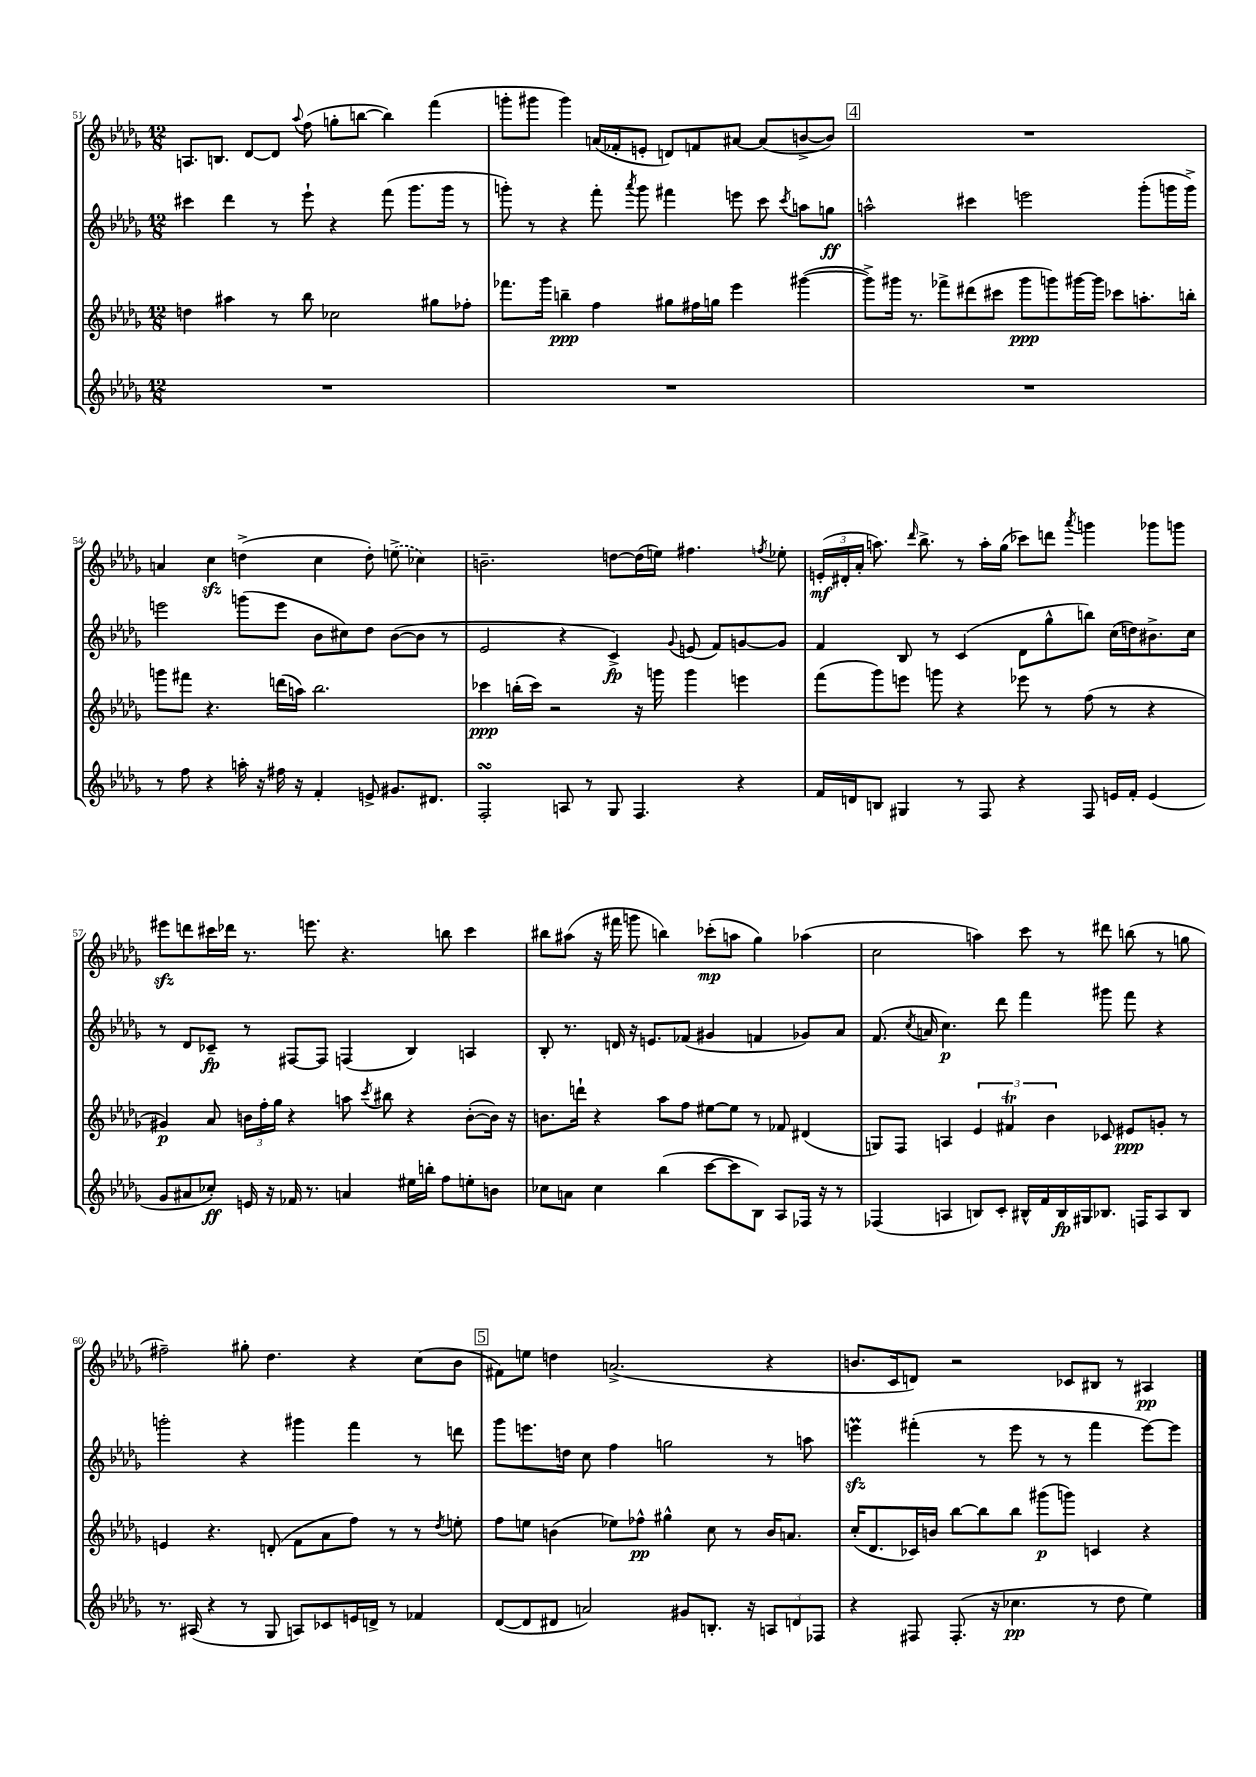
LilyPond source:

<<
\new StaffGroup <<
\new Staff = "s0" {
    \clef treble \key des \major \numericTimeSignature \time 12/8
    \autoBeamOff a8.[ b8.] des'8[~ des'8] \appoggiatura { aes''8 } f''8( g''8[-. b''8]~ b''4) f'''4( |
    g'''8[-. gis'''8] gis'''4) a'16[( fes'16-. e'8]-. d'8[) f'8 ais'8]~ ais'8[( b'8~-> b'8]) |
    \mark \markup { \box "4" } R1. |
    a'4 c''4\sfz d''4->( c''4 d''8-.) \once \slurDashed e''8->( ces''4) |
    b'2.-- d''8[~ d''16( e''16]) fis''4. \acciaccatura { f''8 } ees''8-. |
    \tuplet 3/2 { e'16[-.\mf( dis'16-. aes'16]-. } a''8.) \grace { des'''16 } bes''8.-> r8 a''16[-. ges''16]( ces'''8[) d'''8] \acciaccatura { aes'''8 } g'''4 ges'''8[ g'''8] |
    eis'''8[\sfz d'''8 cis'''16 des'''16] r8. e'''8. r4. b''8 cis'''4 |
    bis''8[ ais''8]( r16 fis'''16 g'''8 b''4) ces'''8[-.\mp( a''8] ges''4) aes''4( |
    c''2 a''4) c'''8 r8 dis'''8 b''8( r8 g''8 |
    fis''2--) gis''8-. des''4. r4 c''8[( bes'8] |
    \mark \markup { \box "5" } fis'8[) e''8] d''4 a'2.->( r4 |
    b'8.[ c'16 d'8]) r2 ces'8[ bis8] r8 ais4\pp \bar "|." |
}
\new Staff = "s1" {
    \clef treble \key des \major \numericTimeSignature \time 12/8
    \autoBeamOff cis'''4 des'''4 r8 ees'''8-! r4 f'''8( ges'''8.[ ges'''16] r8 |
    g'''8-.) r8 r4 f'''8-. \acciaccatura { aes'''8 } g'''8 fis'''4 e'''8 c'''8 \acciaccatura { c'''8 } a''8[ g''8]\ff |
    \mark \markup { \box "4" } a''2-^ cis'''4 e'''2 ges'''8[-.( g'''16 g'''16]->) |
    e'''2 g'''8[( e'''8] bes'8[ cis''8) des''8] bes'8[~( bes'8] r8 |
    ees'2 r4 c'4->\fp) \appoggiatura { ges'8 } e'8( f'8[) g'8~ g'8] |
    f'4 bes8 r8 c'4( des'8[ ges''8-^ b''8]) c''16[( d''16) bis'8.-> c''16] |
    r8 des'8[ ces'8]--\fp r8 fis8[~ fis8] f4( bes4) a4 |
    bes8-. r8. d'16 r16 e'8.[ fes'8]( gis'4 f'4 ges'8[) aes'8] |
    f'8.( \acciaccatura { c''8 } a'16 c''4.\p) des'''8 f'''4 gis'''8 f'''8 r4 |
    g'''2-. r4 gis'''4 f'''4 r8 d'''8 |
    \mark \markup { \box "5" } ges'''8[ e'''8. d''16] c''8 f''4 g''2 r8 a''8 |
    e'''4\prall\sfz fis'''4-.( r8 e'''8 r8 r8 fis'''4 e'''8[~) e'''8] \bar "|." |
}
\new Staff = "s2" {
    \clef treble \key des \major \numericTimeSignature \time 12/8
    \autoBeamOff d''4 ais''4 r8 bes''8 ces''2 gis''8[ fes''8]-. |
    fes'''8.[ ges'''16] b''4--\ppp f''4 gis''8[ fis''16 g''16] ees'''4 gis'''4~( |
    \mark \markup { \box "4" } gis'''8[->) gis'''16] r8. fes'''8[-> dis'''8( cis'''8] gis'''8[\ppp g'''8) gis'''16~ gis'''16] ces'''8[ a''8.-. b''16]-. |
    g'''8[ fis'''8] r4. d'''16[( a''16]) bes''2. |
    ces'''4\ppp b''16[-.( ces'''16]) r2 r16 g'''16 g'''4 e'''4 |
    f'''8[( ges'''8) e'''8] g'''8 r4 ees'''8 r8 f''8( r8 r4 |
    gis'4\p) aes'8 \tuplet 3/2 { b'16[ f''16-. ges''16] } r4 a''8 \acciaccatura { c'''8 } bis''8 r4 b'8[~-.( b'16]) r16 |
    b'8.[ d'''16]-! r4 aes''8[ f''8] eis''8[~ eis''8] r8 fes'8 dis'4( |
    g8[) f8] a4 \tuplet 3/2 { ees'4 fis'4\trill bes'4 } ces'8 eis'8[\ppp g'8]-. r8 |
    e'4 r4. d'8-.( f'8[ aes'8 f''8]) r8 r8 \acciaccatura { des''8 } e''8-. |
    \mark \markup { \box "5" } f''8[ e''8] b'4( ees''8[) fes''8]-^\pp gis''4-^ c''8 r8 b'16[ a'8.] |
    c''16[-.( des'8. ces'16) b'16] bes''8[~ bes''8 bes''8] gis'''8[\p( g'''8]) c'4 r4 \bar "|." |
}
\new Staff = "s3" {
    \clef treble \key des \major \numericTimeSignature \time 12/8
    \autoBeamOff R1. |
    R1. |
    \mark \markup { \box "4" } R1. |
    r8 f''8 r4 a''16-. r16 fis''16 r16 f'4-. e'8-> gis'8.[ dis'8.] |
    f2-.\turn a8 r8 ges8 f4. r4 |
    f'16[ d'16 b8] gis4 r8 f8 r4 f8 e'16[ f'16]-. e'4( |
    ges'8[ ais'8 ces''8]-.\ff) e'16 r16 fes'16 r8. a'4 eis''16[ b''16]-. f''8[ e''8-. b'8] |
    ces''8[ a'8] ces''4 bes''4( c'''8[~ c'''8 bes8]) aes8[ fes16] r16 r8 |
    fes4( a4 b8[) c'8]-. bis16[-^ f'16 bis16\fp gis16 bes8.] f16[ a8 bes8] |
    r8. ais16( r4 r8 ges8 a8[) ces'8 e'16 d'16]-> r8 fes'4 |
    \mark \markup { \box "5" } des'8[~( des'8 dis'8] a'2) gis'8[ b8.]-. r16 \tuplet 3/2 { a8[ d'8 fes8] } |
    r4 fis8 fis8.-.( r16 ces''4.\pp r8 des''8 ees''4) \bar "|." |
}
>>
>>
\layout { \context { \Score currentBarNumber = #51 } }
